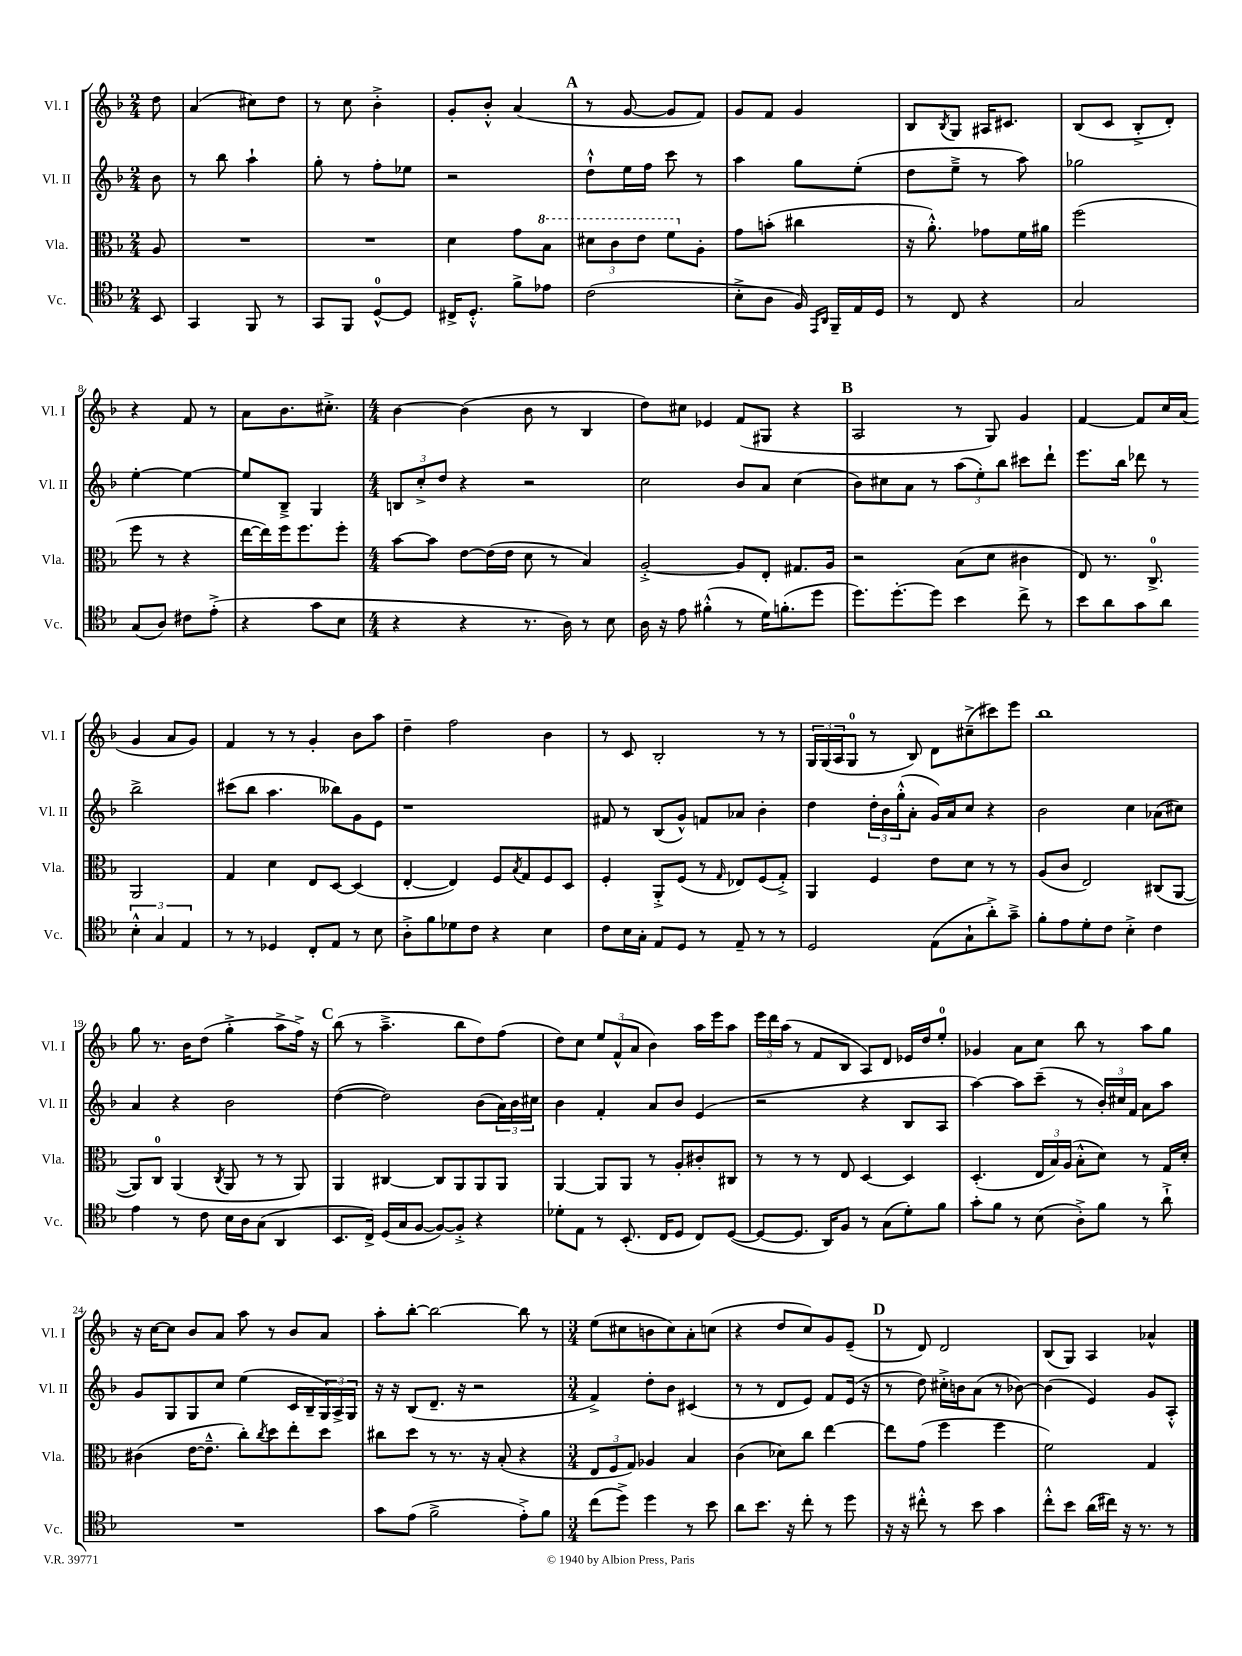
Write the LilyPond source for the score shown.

<<
\new StaffGroup <<
\new Staff = "s0" \with { instrumentName = "Vl. I" shortInstrumentName = "Vl. I" } {
    \clef treble \key f \major \numericTimeSignature \time 2/4 \partial 8
    d''8 |
    a'4( cis''8) d''8 |
    r8 c''8 bes'4-.-> |
    g'8-. bes'8-.-^ a'4( |
    \mark \markup { \bold "A" } r8 g'8~ g'8 f'8) |
    g'8 f'8 g'4 |
    bes8 \acciaccatura { bes8 } g8 ais16 cis'8. |
    bes8( c'8 bes8-.-> d'8-.) |
    r4 f'8 r8 |
    a'8 bes'8. cis''8.-.-> |
    \numericTimeSignature \time 4/4 bes'4~ bes'4( bes'8 r8 bes4 |
    d''8) cis''8 ees'4 f'8( gis8 r4 |
    \mark \markup { \bold "B" } a2 r8 g8) g'4 |
    f'4~ f'8 c''16 a'16( g'4 a'8 g'8) |
    f'4 r8 r8 g'4-. bes'8 a''8 |
    d''4-- f''2 bes'4 |
    r8 c'8 bes2-. r8 r8 |
    \tuplet 3/2 { g16 g16( a16 } g8-0 r8 bes8) d'8 cis''8--->( cis'''8) e'''8 |
    bes''1 |
    g''8 r8. bes'16 d''8( g''4-.-> a''8-> f''16->) r16 |
    \mark \markup { \bold "C" } bes''8( r8 a''4.---> bes''8 d''8) f''8( |
    d''8) c''8 \tuplet 3/2 { e''8 f'8-^( a'8 } bes'4) a''16 e'''16 a''8 |
    \tuplet 3/2 { e'''16 d'''16 a''16( } r8 f'8 bes8 a8) d'8 ees'16 d''16 e''8-0-. |
    ges'4 a'8 c''8 bes''8 r8 a''8 g''8 |
    r16 c''16~ c''8 bes'8 a'8 a''8 r8 bes'8 a'8 |
    a''8-. bes''8~-. bes''2~ bes''8 r8 |
    \numericTimeSignature \time 3/4 e''8( cis''8 b'8 cis''8) a'8-. c''8( |
    r4 d''8 c''8) g'8 e'8--( |
    \mark \markup { \bold "D" } r8 d'8) d'2 |
    bes8( g8) a4 aes'4-^ \bar "|." |
}
\new Staff = "s1" \with { instrumentName = "Vl. II" shortInstrumentName = "Vl. II" } {
    \clef treble \key f \major \numericTimeSignature \time 2/4 \partial 8
    bes'8 |
    r8 bes''8 a''4-! |
    g''8-. r8 f''8-. ees''8 |
    r2 |
    \mark \markup { \bold "A" } d''8-!-^ e''16 f''16 c'''8 r8 |
    a''4 g''8 e''8-.( |
    d''8 e''8---> r8 a''8) |
    ges''2 |
    e''4~-. e''4~ |
    e''8 bes8---> g4 |
    \numericTimeSignature \time 4/4 \tuplet 3/2 { b8 c''8-.-> d''8 } r4 r2 |
    c''2 bes'8 a'8 c''4( |
    \mark \markup { \bold "B" } bes'8) cis''8 a'8 r8 \tuplet 3/2 { a''8( e''8-.) bes''8 } cis'''8 d'''8-! |
    e'''8. bes''16 des'''8 r8 bes''2-> |
    cis'''8( bes''8 a''4. beses''8) g'8 e'8 |
    r1 |
    fis'8 r8 bes8( g'8-^) f'8 aes'8 bes'4-. |
    d''4 \tuplet 3/2 { d''16-. bes'16 g''16-.-^( } a'8-. g'16) a'16 c''8 r4 |
    bes'2 c''4 aes'8( cis''8) |
    a'4 r4 bes'2 |
    \mark \markup { \bold "C" } d''4~( d''2) bes'8( \tuplet 3/2 { a'16) bes'16 cis''16 } |
    bes'4 f'4-. a'8 bes'8 e'4( |
    r2 r4 bes8 a8 |
    a''4~) a''8 c'''8--( r8 \tuplet 3/2 { bes'16-.) cis''16 f'16 } a'8 a''8 |
    g'8 g8 g8 c''8 e''4( c'16 bes16-- \tuplet 3/2 { g16) a16-> g16 } |
    r16 r16 bes8( d'8.-- r16 r2 |
    \numericTimeSignature \time 3/4 f'4->) d''8-. bes'8 cis'4( |
    r8 r8 d'8 e'8) f'8 e'16( r16 |
    \mark \markup { \bold "D" } r8 d''8) cis''16-.-> b'16 a'8( r8 bes'8~) |
    bes'4( e'4) g'8 a8-.-^ \bar "|." |
}
\new Staff = "s2" \with { instrumentName = "Vla." shortInstrumentName = "Vla." } {
    \clef alto \key f \major \numericTimeSignature \time 2/4 \partial 8
    a8 |
    R2 |
    R2 |
    d'4 g'8 \ottava #1 bes'8 |
    \mark \markup { \bold "A" } \tuplet 3/2 { dis''8 c''8 e''8 } f''8 \ottava #0 a8-. |
    g'8 b'8-.( cis''4 |
    r16 a'8.-.-^) ges'8 f'16 ais'16 |
    f''2( |
    f''8 r8 r4 |
    e''16~ e''16) f''16 f''8. f''8-. |
    \numericTimeSignature \time 4/4 bes'8~ bes'8 e'8~ e'16( e'16 d'8 r8 bes4) |
    a2~-.-> a8 e8-. gis8. a16 |
    \mark \markup { \bold "B" } r2 bes8( d'8 cis'4 |
    e8) r8. c8.-0-> a,2 |
    g4 d'4 e8 d8~ d4( |
    e4~-. e4) f8 \acciaccatura { bes8 } g8 f8 d8 |
    f4-. a,8-.-> f8( r8 \grace { g16 } ees8) f8( g8-.->) |
    a,4 f4 e'8 d'8 r8 r8 |
    a8( c'8 e2) cis8( a,8~ |
    a,8) c8-0 a,4( \acciaccatura { c8 } a,8 r8 r8 a,8) |
    \mark \markup { \bold "C" } a,4 cis4~ cis8 a,8 a,8 a,8 |
    a,4~ a,8 a,8 r8 a8-. cis'8-. cis8 |
    r8 r8 r8 e8 d4~ d4 |
    d4.-.( \tuplet 3/2 { e16 bes16) a16( } bes8-.-^ d'8) r8 g16 d'16-. |
    cis'4( e'16~ e'8.---^ c''8-.) \acciaccatura { c''8 } d''8 e''8-. d''8 |
    cis''8 d''8 r8 r8. r16 bes8-.( r4 |
    \numericTimeSignature \time 3/4 \tuplet 3/2 { e8 f8 g8) } aes4 bes4 |
    c'4( des'8) c''8 e''4~ |
    \mark \markup { \bold "D" } e''8 g'8( f''4 f''4 |
    f'2) g4 \bar "|." |
}
\new Staff = "s3" \with { instrumentName = "Vc." shortInstrumentName = "Vc." } {
    \clef tenor \key f \major \numericTimeSignature \time 2/4 \partial 8
    bes,8 |
    g,4 f,8 r8 |
    g,8 f,8 d8-0~-^ d8 |
    cis16-> d8.-.-^ f'8-> ees'8 |
    \mark \markup { \bold "A" } c'2( |
    bes8-.-> a8 f16) \grace { e,16 a,16 } f,16-- e16 d16 |
    r8 c8 r4 |
    g2 |
    g8( a8) cis'8 e'8-.->( |
    r4 g'8 bes8 |
    \numericTimeSignature \time 4/4 r4 r4 r8. a16) r8 bes8 |
    a16 r16 e'8 fis'4-.-^( r8 d'16) f'8.-.( d''8 |
    \mark \markup { \bold "B" } d''8.) d''8.~-. d''8 bes'4 c''8-> r8 |
    bes'8 a'8 g'8 a'8 \tuplet 3/2 { bes4-.-^ g4 e4 } |
    r8 r8 des4 c8-. e8 r8 bes8 |
    a8-.-> f'8 des'8 c'8 r4 bes4 |
    c'8 bes16 g16-. e8 d8 r8 e8-- r8 r8 |
    d2 e8( g8-! a'8-.->) g'8---> |
    f'8-. e'8 d'8-. c'8 bes4-.-> c'4 |
    e'4 r8 c'8 bes16 a16 g8( a,4 |
    \mark \markup { \bold "C" } bes,8. c16->) d16( g16 f8~ f8~) f8-.-> r4 |
    des'8-. e8 r8 bes,8.-.( c16 d8 c8) d8~( |
    d8~ d8. a,16) f8 r8 g8( d'8-.) f'8 |
    g'8-. f'8 r8 bes8( a8-.->) f'8 r8 a'8-!-> |
    R1 |
    g'8 e'8( f'2-> e'8-.->) f'8 |
    \numericTimeSignature \time 3/4 c''8( d''8->) d''4 r8 bes'8 |
    a'8 bes'8. r16 c''8-. r8 d''8 |
    \mark \markup { \bold "D" } r16 r16 cis''8-.-^ r8 bes'8 g'4 |
    c''8-.-^ bes'8 a'16( cis''16) r16 r8. r8 \bar "|." |
}
>>
>>
